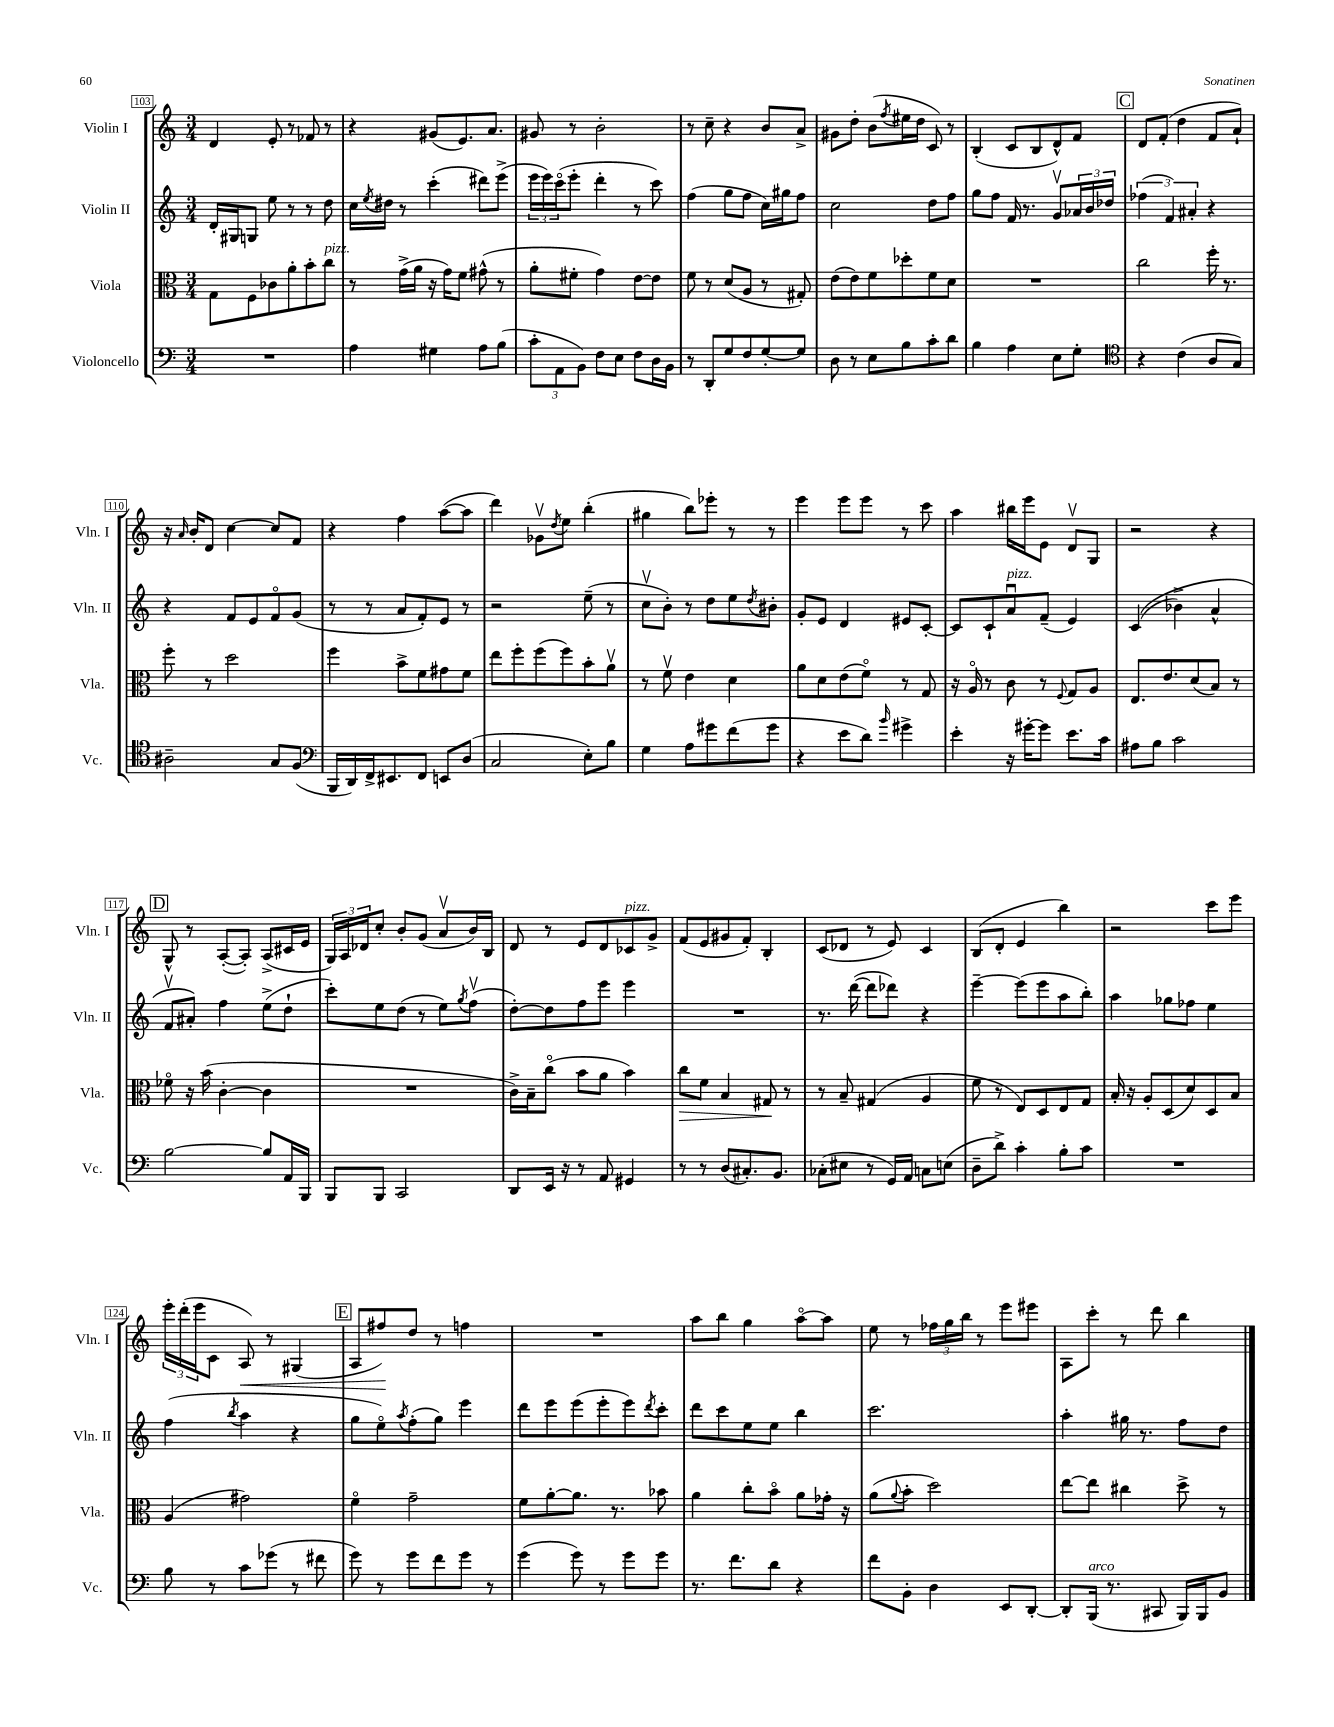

**kern	**kern	**kern	**kern
*staff4	*staff3	*staff2	*staff1
*clefF4	*clefC3	*clefG2	*clefG2
*k[]	*k[]	*k[]	*k[]
*M3/4	*M3/4	*M3/4	*M3/4
2.r	8G	16d'	4d
.	.	16G#	.
.	8F	8G	.
.	8c-	8ee	8e'
.	8a'	8r	8r
.	8b'	8r	8f-
.	8cc	8dd	8r
=	=	=	=
4A	8r	16cc	4r
.	.	8qee	.
.	.	16dd#	.
.	(16g^	8r	.
.	16a	.	.
4G#	16r	(4ccc'	(8g#
.	16g)	.	.
.	8f	.	8.e)
8A	(8g#^^	8ddd#)	.
.	.	.	8.a
(8B	8r	(8eee^	.
=	=	=	=
12c'	8a'	24eee	8g#
.	.	24eee)	.
12AA	.	(24ccco	.
.	8f#'	8eee'	8r
12BB)	.	.	.
8F	4g)	4ddd'	2b'
8E	.	.	.
8F	[8e	8r	.
16D	8e]	8ccc)	.
16BB	.	.	.
=	=	=	=
8r	8f	(4ff	8r
8DD'	8r	.	8cc~
8G	(8d	8gg	4r
8F	8A	8ff	.
[8G'	8r	16cc)	8b
.	.	16gg#	.
8G]	8G#')	8ff	8a^
=	=	=	=
8D	(8e	2cc	8g#
8r	8e)	.	8dd'
8E	8f	.	(8b
.	.	.	8qff
8B	8dd-'	.	16ee#
.	.	.	16dd
8c'	8f	8dd	8c)
8d	8d	8ff	8r
=	=	=	=
4B	2.r	8gg	(4B'
.	.	8ff	.
4A	.	16f	8c
.	.	8.r	.
.	.	.	8B
8E	.	8gv	8d^^)
8G'	.	24a-	8f
.	.	24b	.
.	.	24dd-	.
=	=	=	=
*clefC4	*	*	*
4r	2cc	(6ff-	8d
.	.	.	(8f'
.	.	6f)	.
(4c	.	.	4dd
.	.	6a#'	.
8A	16ff'	4r	8f
.	8.r	.	.
8G)	.	.	8a`)
=	=	=	=
2A#~	8ff'	4r	16r
.	.	.	16qqa
.	.	.	16b'
.	8r	.	8d
.	2dd	8f	[4cc
.	.	8e	.
8G	.	8fo	8cc]
(8F	.	(8g	8f
=	=	=	=
*clefF4	*	*	*
16BBB	4ff	8r	4r
16DD)	.	.	.
16FF^	.	8r	.
8.EE#	.	.	.
.	8b^	8a	4ff
8FF	8f	8f')	.
8EE	8g#	8e	([8aa
(8D	8f	8r	8aa]
=	=	=	=
2C	8ee	2r	4ddd)
.	8ff'	.	.
.	(8ff	.	8g-v
.	.	.	8qdd
.	8ff)	.	8ee
8E')	8b'	(8ee~	(4bb'
8B	8av	8r	.
=	=	=	=
4G	8r	8ccv	4gg#
.	8fv	8b')	.
8A	4e	8r	8bb)
8g#	.	8dd	8eee-'
(8f	4d	8ee	8r
.	.	8qdd	.
8g#	.	8b#'	8r
=	=	=	=
4r	8a	8g'	4eee
.	8d	8e	.
8e	(8e	4d	8eee
8d)	8fo)	.	8eee
16qqb	.	.	.
4g#^	8r	8e#	8r
.	8G	[8c'	8ccc
=	=	=	=
4e'	16r	8c]	4aa
.	16Ao	.	.
.	8r	8c`	.
16r	8c	8au	16bb#
[16g#'	.	.	16eee
8g#]	8r	(8f~	8e
.	8qqF	.	.
8.e	8G	4e)	8dv
.	8A	.	8G
16c	.	.	.
=	=	=	=
8A#	8.E	&((4c	2r
8B	.	.	.
.	8.e	.	.
2c	.	4b-^)	.
.	(8d	.	.
.	8B)	4a^^	4r
.	8r	.	.
=	=	=	=
[2B	8f-o	8fv	8G^^
.	16r	8a#'&)	8r
.	(16b	.	.
.	[4c'	4ff	([8A'
.	.	.	8A'])
8B]	4c]	(8ee^	(8A^
16AA	.	8dd`	16c#
16BBB	.	.	16e
=	=	=	=
8BBB	2.r	8ccc')	24G)
.	.	.	24A
.	.	.	24d-
8BBB	.	8ee	8cc'
2CC	.	(8dd	8b'
.	.	8r	(8g
.	.	8ee)	8av
.	.	8qgg	.
.	.	(8ffv	16b)
.	.	.	16B
=	=	=	=
8DD	16c^)	[8dd')	8d
.	16B~	.	.
16EE	(8cco	8dd]	8r
16r	.	.	.
8r	8b	8ff	8e
8AA	8a	8eee	8d
4GG#	4b)	4eee	8c-
.	.	.	8g^
=	=	=	=
8r	8cc	2.r	(8f
8r	8f	.	8e
(8D	4B	.	8g#
8.C#')	.	.	8f')
.	8G#	.	4B'
8.BB	.	.	.
.	8r	.	.
=	=	=	=
(8C-'	8r	8.r	(8c
8E#	8B~	.	8d-
.	.	([16ddd	.
8r	(4G#	8ddd]	8r
16GG)	.	8ddd-)	8e)
16AA	.	.	.
8C	4A	4r	4c
(8E	.	.	.
=	=	=	=
8D~	8f	[4eee~	(8B
8d^)	8r	.	8d'
4c'	8E)	(8eee]	4e
.	8D	8eee	.
8B'	8E	8aa	4bb)
8c	8G	8bb')	.
=	=	=	=
2.r	16B'	4aa	2r
.	16r	.	.
.	8A'	.	.
.	(8D	8gg-	.
.	8d)	8ff-	.
.	8D	4ee	8ccc
.	8B	.	8eee
=	=	=	=
8B	(4A	(4ff	24eee'
.	.	.	(24ddd'
.	.	.	24eee
8r	.	.	8c
.	.	8qbb	.
8c	2g#)	4aa	8A)
(8g-	.	.	8r
8r	.	4r	(4G#
8f#	.	.	.
=	=	=	=
8g)	4fo	8gg	8A
8r	.	8eeo)	8ff#)
.	.	8qaa	.
8g	2g~	(8ff'	8dd
8f	.	8gg)	8r
8g	.	4eee	4ff
8r	.	.	.
=	=	=	=
(4g	8f	8ddd	2.r
.	[8a'	8eee	.
8g)	8.a]	(8eee	.
8r	.	8eee'	.
.	8.r	.	.
8g	.	8eee)	.
.	.	8qddd	.
8g	8b-	8ccc'	.
=	=	=	=
8.r	4a	8ddd	8aa
.	.	8ccc	8bb
8.f	.	.	.
.	8cc'	8ee	4gg
8d	8bo	8ee	.
4r	8a	4bb	[8aao
.	16g-'	.	8aa]
.	16r	.	.
=	=	=	=
8f	(8a	2.ccc	8ee
.	8qqa	.	.
8BB'	8b'	.	8r
4D	2dd)	.	24ff-
.	.	.	24gg
.	.	.	24bb
.	.	.	8r
8EE	.	.	8eee
[8DD'	.	.	8eee#
=	=	=	=
8DD']	[8ee	4aa'	8A
(16BBB	8ee]	.	8ccc'
8.r	.	.	.
.	4cc#	16gg#	8r
.	.	8.r	.
8CC#	.	.	8ddd
16BBB)	8dd^	8ff	4bb
16BBB	.	.	.
8BB	8r	8dd	.
==	==	==	==
*-	*-	*-	*-
